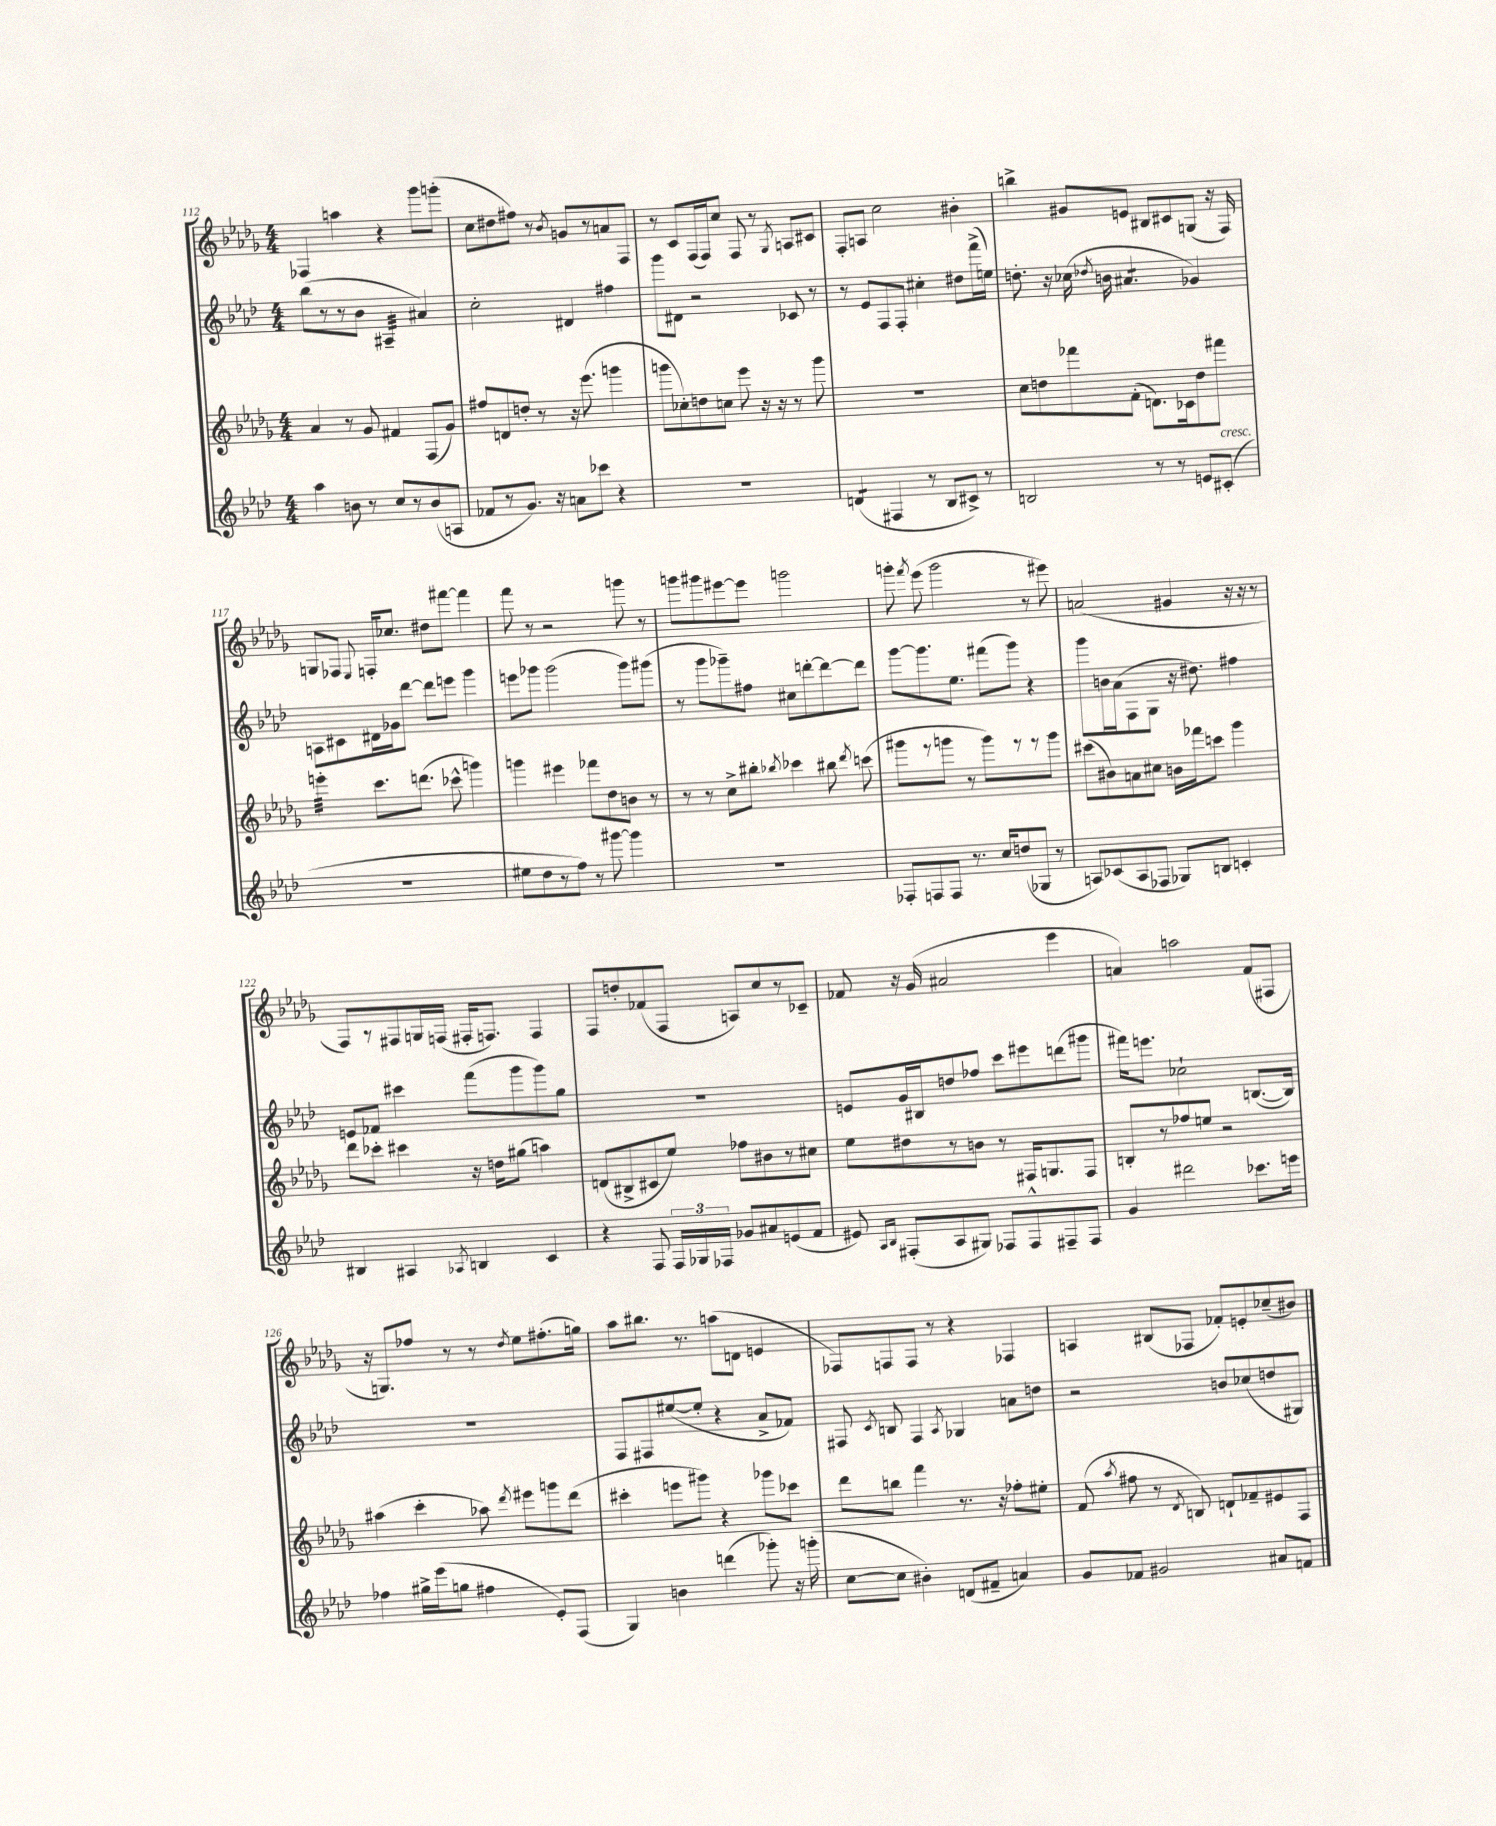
<<
\new StaffGroup <<
\new Staff = "s0" {
    \clef treble \key des \major \numericTimeSignature \time 4/4
    \autoBeamOff fes4 a''4 r4 ges'''8[ g'''8]-.( |
    c''8[ dis''8 fis''8]) r8 \acciaccatura { bes'8 } g'8[ r8 a'8 f8] |
    r8 c'8[ f16( f16) c''8] f8 r8 \acciaccatura { ges8 } a8[ cis'8] |
    f8[-. a8] c''2 bis'4-. |
    b''4-> gis'8[ e'8] bis8[ cis'8 g8]( r16 f16) |
    g8[ fes8] \appoggiatura { ees8 } f16[-. ces''8.] dis''8[ fis'''8]~ fis'''4 |
    f'''8 r8 r2 g'''8 r8 |
    g'''8[ gis'''8 eis'''8~ eis'''8] g'''2 |
    g'''8-. \acciaccatura { f'''8 } ees'''8( g'''2 r8 eis'''8) |
    a'2( gis'4 r16 r16 r8 |
    f8[) r8 fis8 g16 f16]( fis16[-. f8.]) f4 |
    f8[ d''8-. fes'8( f8] a8[) c''8 r8 ces'8]-- |
    fes'8 r16 ges'16( ais'2 ees'''4 |
    a'4) a''2 f'8[( fis8] |
    r16 g8.[) fes''8] r8 r8 \acciaccatura { des''8 } ees''8[ fis''8.-.( g''16]) |
    aes''8[ bis''8.] r8. a''8[( d'8] e'4 |
    fes8[) f8 f8] r8 r4 fes4 |
    a4 bis8[( fes8] fes'8[-.) e'8-. ces''8--( bis'8]) \bar "|." |
}
\new Staff = "s1" {
    \clef treble \key aes \major \numericTimeSignature \time 4/4
    \autoBeamOff bes''8[( r8 r8 bes'8] ais4:32-- ais'4) |
    c''2-. dis'4 fis''4 |
    g'''8[ dis'8] r2 ces'8 r8 |
    r8 ees'8[ f8 f8]-. cis''4-. dis''8[ f'''16->( e''16]) |
    d''8.-. r16 ces''16( \acciaccatura { des''8 } b'16 ais'4.:8 ges'4) |
    a8[ cis'8 dis'16 ges'16 des'''8]~ des'''8[ e'''8] g'''4 |
    e'''8[ ges'''8] ges'''2( ges'''8[) gis'''8]( |
    r8 g'''8[ ges'''8--) fis''8] cis''8[ d'''8~-. d'''8~ d'''8] |
    g'''8[~ g'''8. ees''8.] fis'''8[( g'''8]) r4 |
    g'''8[ b'16 aes'16( f8 g8] r16 dis''8.) fis''4 |
    e'8[ fes'8] cis'''4 f'''8[( g'''8 g'''8) g''8] |
    R1 |
    e'8[ g'16 bis16 d''8 fes''8] c'''8[ eis'''8 d'''8( gis'''8] |
    fis'''16[) e'''8.] ces''2-! b8.[~( b16]) |
    R1 |
    f8[ fis8 eis''8~( eis''8]-. r4 aes'8[-> fes'8]) |
    fis8 \acciaccatura { c'8 } b8 fis4 \acciaccatura { aes8 } ges4 a'8[ d''8] |
    r2 b'8[ ces''8( d''8 gis8]) \bar "|." |
}
\new Staff = "s2" {
    \clef treble \key des \major \numericTimeSignature \time 4/4
    \autoBeamOff aes'4 r8 ges'8 fis'4 f8[( ges'8]) |
    fis''8[ d'8 d''8]-. r8 r16 ees'''8.( g'''4 |
    g'''8[ ces''8-.) d''8 c''8] ees'''8 r16 r16 r8 g'''8 |
    R1 |
    c''8[ d''8 fes'''8 f'8]-.( d'8.[) ces'16 d''8 fis'''8] |
    e'''4:32-. c'''8.[ d'''8.]( ces'''8-^ g'''4) |
    g'''4 eis'''4 fes'''8[ des''8 b'8] r8 |
    r8 r8 c''8[-> bis''8]-. \acciaccatura { bes''8 } ces'''4 bis''8 \acciaccatura { des'''8 } c'''8( |
    gis'''8[ r8 g'''8] r8 g'''8[) r8 r8 g'''8] |
    cis'''8[( bis'8) a'8 cis''8] b'16[ fes'''16 c'''8] ges'''4 |
    des'''8[ ces'''8]-. cis'''4 r16 d''16[ gis''8]( a''4) |
    d'8[( bis8-> cis'8 ees''8]) fes''8[ bis'8 r8 cis''8] |
    ees''8[ dis''8 r8 b'8] r8 fis16[ g8. fis8] |
    b8[-. r8 fes''8 e''8] r2 |
    ais''4( c'''4-. aes''8) \acciaccatura { des'''8 } eis'''8[ g'''8 des'''8]( |
    cis'''4-. e'''8[ gis'''8]) r4 ges'''8[ ces'''8] |
    des'''8[ b''8] f'''4 r8. r16 fes''8[-. eis''8]-. |
    f'8( \acciaccatura { aes''8 } fis''8 r8 \acciaccatura { des'8 } b8) d'8[-! fes'8-- eis'8 f8] \bar "|." |
}
\new Staff = "s3" {
    \clef treble \key aes \major \numericTimeSignature \time 4/4
    \autoBeamOff aes''4 b'8 r8 c''8[ r8 b'8( a8] |
    fes'8[ r8 g'8.]) r16 a'8[ ces'''8] r4 |
    R1 |
    d'4:8( fis4 r8 bes8[ cis'8]->) r8 |
    b2 r8 r8 e'8[ cis'8]-.^\markup { \italic "cresc." }( |
    R1 |
    eis''8[ des''8 r8 f''8]) r8 gis'''8~ gis'''4 |
    R1 |
    fes8[-. f8 f8] r8. c''16[ d''8( ges8] r8 |
    a8[) ces'8( a8 fes8] ges8[) b8] c'4-. |
    bis4 ais4 \acciaccatura { aes8 } b4 c'4 |
    r4 f8 \tuplet 3/2 { f16[ ges16 fes16] } ges'8[ ais'8 e'8( f'8] |
    eis'8) \grace { aes16[ bes16] } fis8[-.( aes8 gis8]) fes8[ fes8-^ fis8-- fis8] |
    g'4 dis'''2 ces'''8.[ e'''16] |
    fes''4 gis''16[-> ees'''16( g''8] fis''4 ees'8[-.) f8]( |
    g4) b'4 d'''4( ges'''8-.) r16 g'''16-.( |
    c''8[~ c''8] bis'4-.) d'8[( fis'8]-- a'4) |
    g'8[ fes'8] gis'2 ais'8[ f'8] \bar "|." |
}
>>
>>
\layout { \context { \Score currentBarNumber = #112 } }
